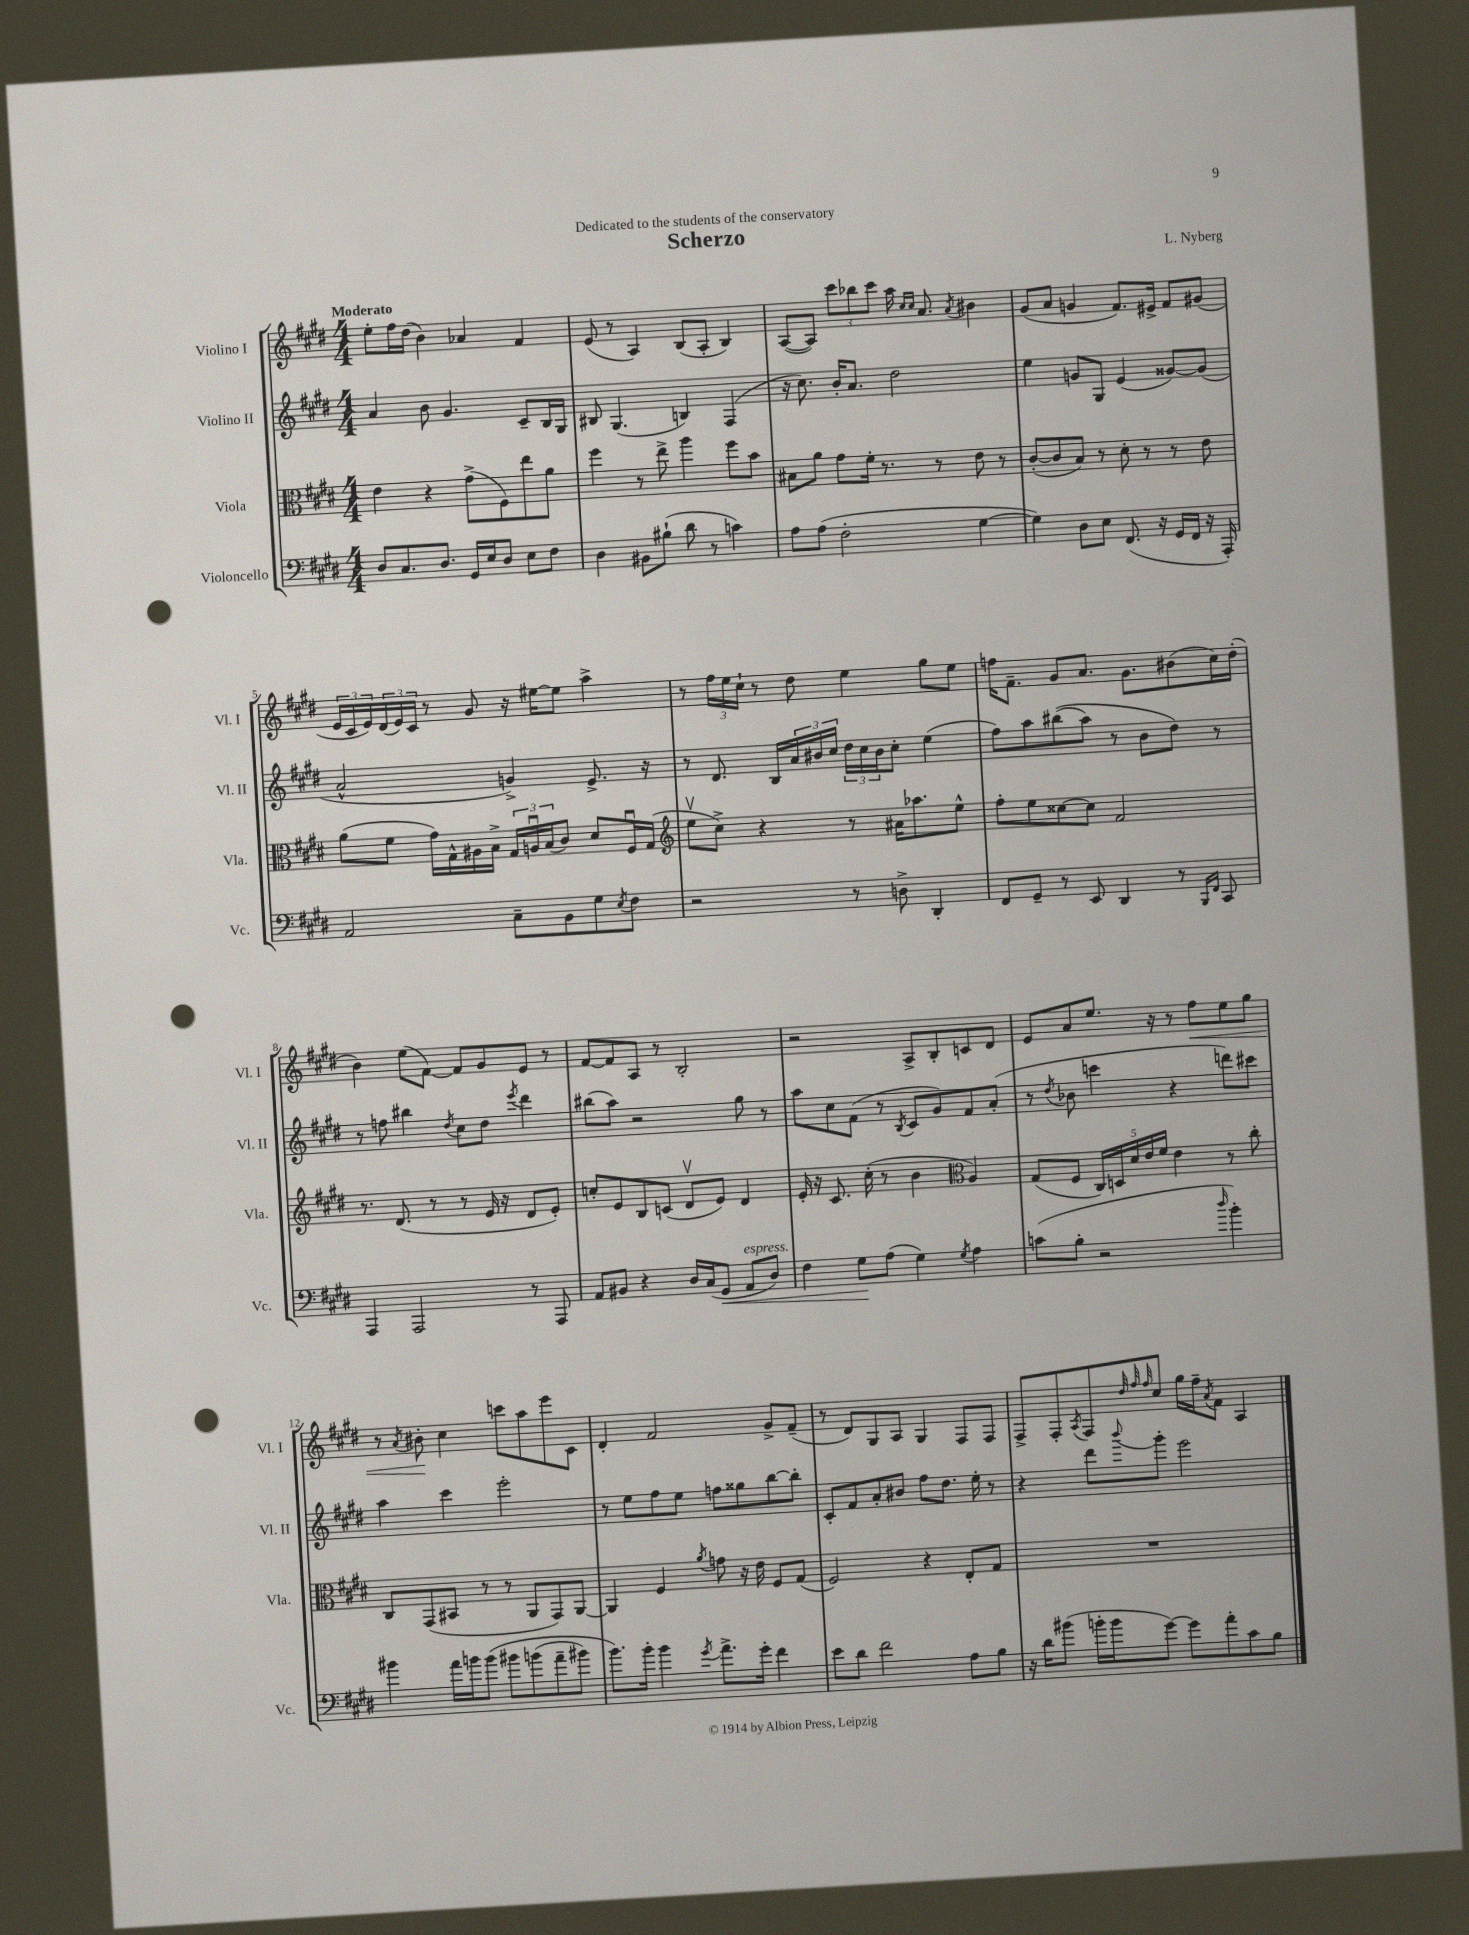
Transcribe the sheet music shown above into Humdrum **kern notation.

**kern	**kern	**kern	**kern
*staff4	*staff3	*staff2	*staff1
*clefF4	*clefC3	*clefG2	*clefG2
*k[f#c#g#d#]	*k[f#c#g#d#]	*k[f#c#g#d#]	*k[f#c#g#d#]
*M4/4	*M4/4	*M4/4	*M4/4
8D#/L	4e\	4a/	8ee'\L
8.C#/	.	.	16ff#\L
.	.	.	(16dd#\JJ
.	4r	8b\	4b\)
8.D#/J	.	.	.
.	.	4.g#/	.
16GG#/LL	(8g#^\L	.	4a-/
16E/J	.	.	.
8D#/J	8F#\)	.	.
8E\L	8ee\	8c#~/L	4f#/
8F#\J	8a\J	16B/L	.
.	.	16G#/JJ	.
=	=	=	=
4D#\	4ff#\	8B#/	(8e/
.	.	(4.G#/	8r
8BB#\L	8r	.	4A/)
(8B#`\J	8ee^\	.	.
8d#\	4aa\	4B/)	(8B/L
8r	.	.	8A'/J
4c\)	8ff#\L	(4F#/	4B/)
.	8b\J	.	.
=	=	=	=
8A\L	8B#\L	16r	([8A/L
.	.	8.cc#\)	.
(8A\J	8a\J	.	8A/]J)
2F#'\	8g#\L	16b'/LK	12ccc#\L
.	.	8.a/J	.
.	.	.	12bb-\
.	16f#'\Jk	.	.
.	.	.	12ccc#\J
.	8.r	.	.
.	.	2dd#\	16aa\
.	.	.	16qqcc#/LL
.	.	.	16qqcc#/JJ
.	.	.	8.a/
.	8r	.	.
.	.	.	8qa/
[4G#\	8e\	.	4b#\
.	8r	.	.
=	=	=	=
4G#\])	([8c#'/L	4ee\	(8g#/L
.	8c#/]	.	8a/J
8D#\L	8B/J)	8g/L	4g/
8E\J	8r	8G#/J	.
(8.FF#/	8d#'\	(4e/	8.f#/L)
.	8r	.	.
16r	.	.	16e#^/Jk
16GG#/LL	8r	[8g##/L)	8f#/L
16FF#/JJ	.	.	.
16r	8e\	(8g##/]J	(8g#/J
16AAA'/)	.	.	.
=	=	=	=
2AA/	(8a\L	2a^^/	24e/LL
.	.	.	24c#/
.	.	.	24e/)
.	8f#\J	.	(24d#/
.	.	.	24e/)
.	.	.	24c#/JJ
.	16g#\LL)	.	8r
.	16G#^^\	.	.
.	16A#\	.	8g#/
.	16B^\JJ	.	.
8C#~\L	24G#/LL	4g^/)	16r
.	24Au/	.	.
.	.	.	[16ee#\LK
.	(24B/J	.	.
8BB\	8c#/J)	.	8ee#\]J
8G#\	8d#/L	8.e^/	4aa^\
8qE/	.	.	.
8F#\J	16F#u/L	.	.
.	(16G#/JJ	16r	.
=	=	=	=
*	*clefG2	*	*
2r	8eev\L	8r	8r
.	8cc#^\J)	8.d#/	24ff#\LL
.	.	.	24ee\
.	.	.	24cc#`\JJ
.	4r	.	8r
.	.	16B/LL	.
.	.	24a/	8dd#\
.	.	24b#/	.
.	.	24cc#/JJ	.
8r	8r	24dd#\LL	4ee\
.	.	24cc#\	.
.	.	24b#\J	.
8D^\	16a#\LK	8cc#'\J	.
.	8.aa-\	.	.
4DD#'/	.	(4ee\	8gg#\L
.	8ee^^\J	.	8ee\J
=	=	=	=
8FF#/L	8ff#'\L	8ff#\L)	16ff\LK
.	.	.	8.f#~\J
8GG#~/J	8ee\	8aa\	.
8r	[8cc##\	&((8bb#\	8g#/L
8EE/	8cc##\]J	8aa\J)	8.a/J
4DD#/	2f#/	8r	.
.	.	.	8.g#\L
.	.	8b\L	.
8r	.	8dd#\J&)	(8b#\
16qqBBB/LL	.	.	.
16qqFF#/JJ	.	.	.
8CC#/	.	8r	16cc#\L)
.	.	.	(16dd#'\JJ
=	=	=	=
4AAA/	8.r	8r	4b\)
.	.	8ff\	.
.	(8.d#/	.	.
2AAA/	.	4bb#\	(8ee\L
.	8r	.	[8f#\J)
.	.	8qdd#/	.
.	8r	8cc#\L	8f#/]L
.	16e/	8dd#\J	8g#/
.	16r	.	.
.	.	8qeee/	.
8r	8d#/L	4ddd#\	8e/J
8AAA/	8e'/J)	.	8r
=	=	=	=
8AA/L	8cc'/L	(8bb#\L	[8f#/L
8BB#/J	8e/	8aa\J)	8f#/]
4r	8B/	2r	8A/J
.	(8c/J	.	8r
16D#/LL	8d#v/L	.	2B'/
(16C#/J	.	.	.
8GG#/J	8e/J)	.	.
8AA/L	4d#/	8gg#\	.
8D#/J)	.	8r	.
=	=	=	=
4F#\	16e'/	8aa\L	2r
.	16r	.	.
.	8.c#/	8cc#\	.
8G#\L	.	(8f#\J	.
.	(16cc#'\	.	.
(8A\J	8r	8r	.
.	.	8qB/	.
4G#\)	4b\	8c#/L	8A^/L
.	.	8g#/)	8B'/
*	*clefC3	*	*
8qG#/	.	.	.
4A\	4A/)	8f#/	8c/
.	.	(8a'/J	8d#/J
=	=	=	=
(8c\L	(8G#/L	8r	8e/L
.	.	8qdd#/	.
8B'\J	8F#/J	8b-\	8a/
2r	20C#/LL)	4ccc\	8.ee/J
.	20D/	.	.
.	20d#/	.	.
.	20e/	.	.
.	.	.	16r
.	20f#/JJ	.	.
.	4e\	4r	8r
.	.	.	8ff#\L
16qqdd#/	.	.	.
4b'\)	8r	8ddd\L)	8ee\
.	8cc#'\	8ccc#\J	8gg#\J
=	=	=	=
4b#\	8C#/L	4aa\	8r
.	.	.	8qa/
.	(8GG#/	.	8b#'\
16a\LL	8BB#/J	4ccc#\	4cc#\
16b\J	.	.	.
&(8b\J	8r	.	.
8b#\L	8r	2eee'\	8ccc\L
(8b\	8AA/L	.	8aa\
8a~\	8GG#/)	.	8eee\
8b#\J)	[8AA/J	.	8c#\J
=	=	=	=
8.b\L&)	4AA/]	8r	4d#'/
.	.	8ee\L	.
16b'\Jk	.	.	.
4b\	4F#/	8ff#\	2f#/
.	.	8ee\J	.
8qg#/	8qa/	.	.
8.a^\L	8g\	8ff\L	.
.	16r	8gg##\	.
16g#'\Jk	16e\	.	.
4f#\	8F#/L	[8bb\	8g#^/L
.	(8G#/J	8bb'\]J	(8f#~/J
=	=	=	=
8e\L	2F#/)	8c#'/L	8r
8d#\J	.	8f#/	8d#/L)
2f#\	.	8a'/	8G#/
.	.	8b#/J	8A/J
.	4r	8ff#\L	4G#/
.	.	8.dd#\J	.
8A\L	8E'/L	.	8F#/L
.	.	16ee'\	.
8B\J	8G#/J	8r	8F#/J
=	=	=	=
16r	1r	4r	8F#^/L
16d#\LK	.	.	.
(8b#\J	.	.	8F#'/
.	.	.	8qA/
16b'\LL	.	8ddd#\L	8F#/
16b\J	.	.	.
.	.	.	32qqdd#/
.	.	.	32qqff#/
.	.	8qqbbb/	32qqff#/
[8g#\J)	.	8ggg#'\J	8cc#/J
8g#\]L	.	2eee\	16gg#\LL
.	.	.	16ff#~\J
.	.	.	8qa/
8a'\	.	.	8f#\J
8c#\	.	.	4A/
8B\J	.	.	.
==	==	==	==
*-	*-	*-	*-
